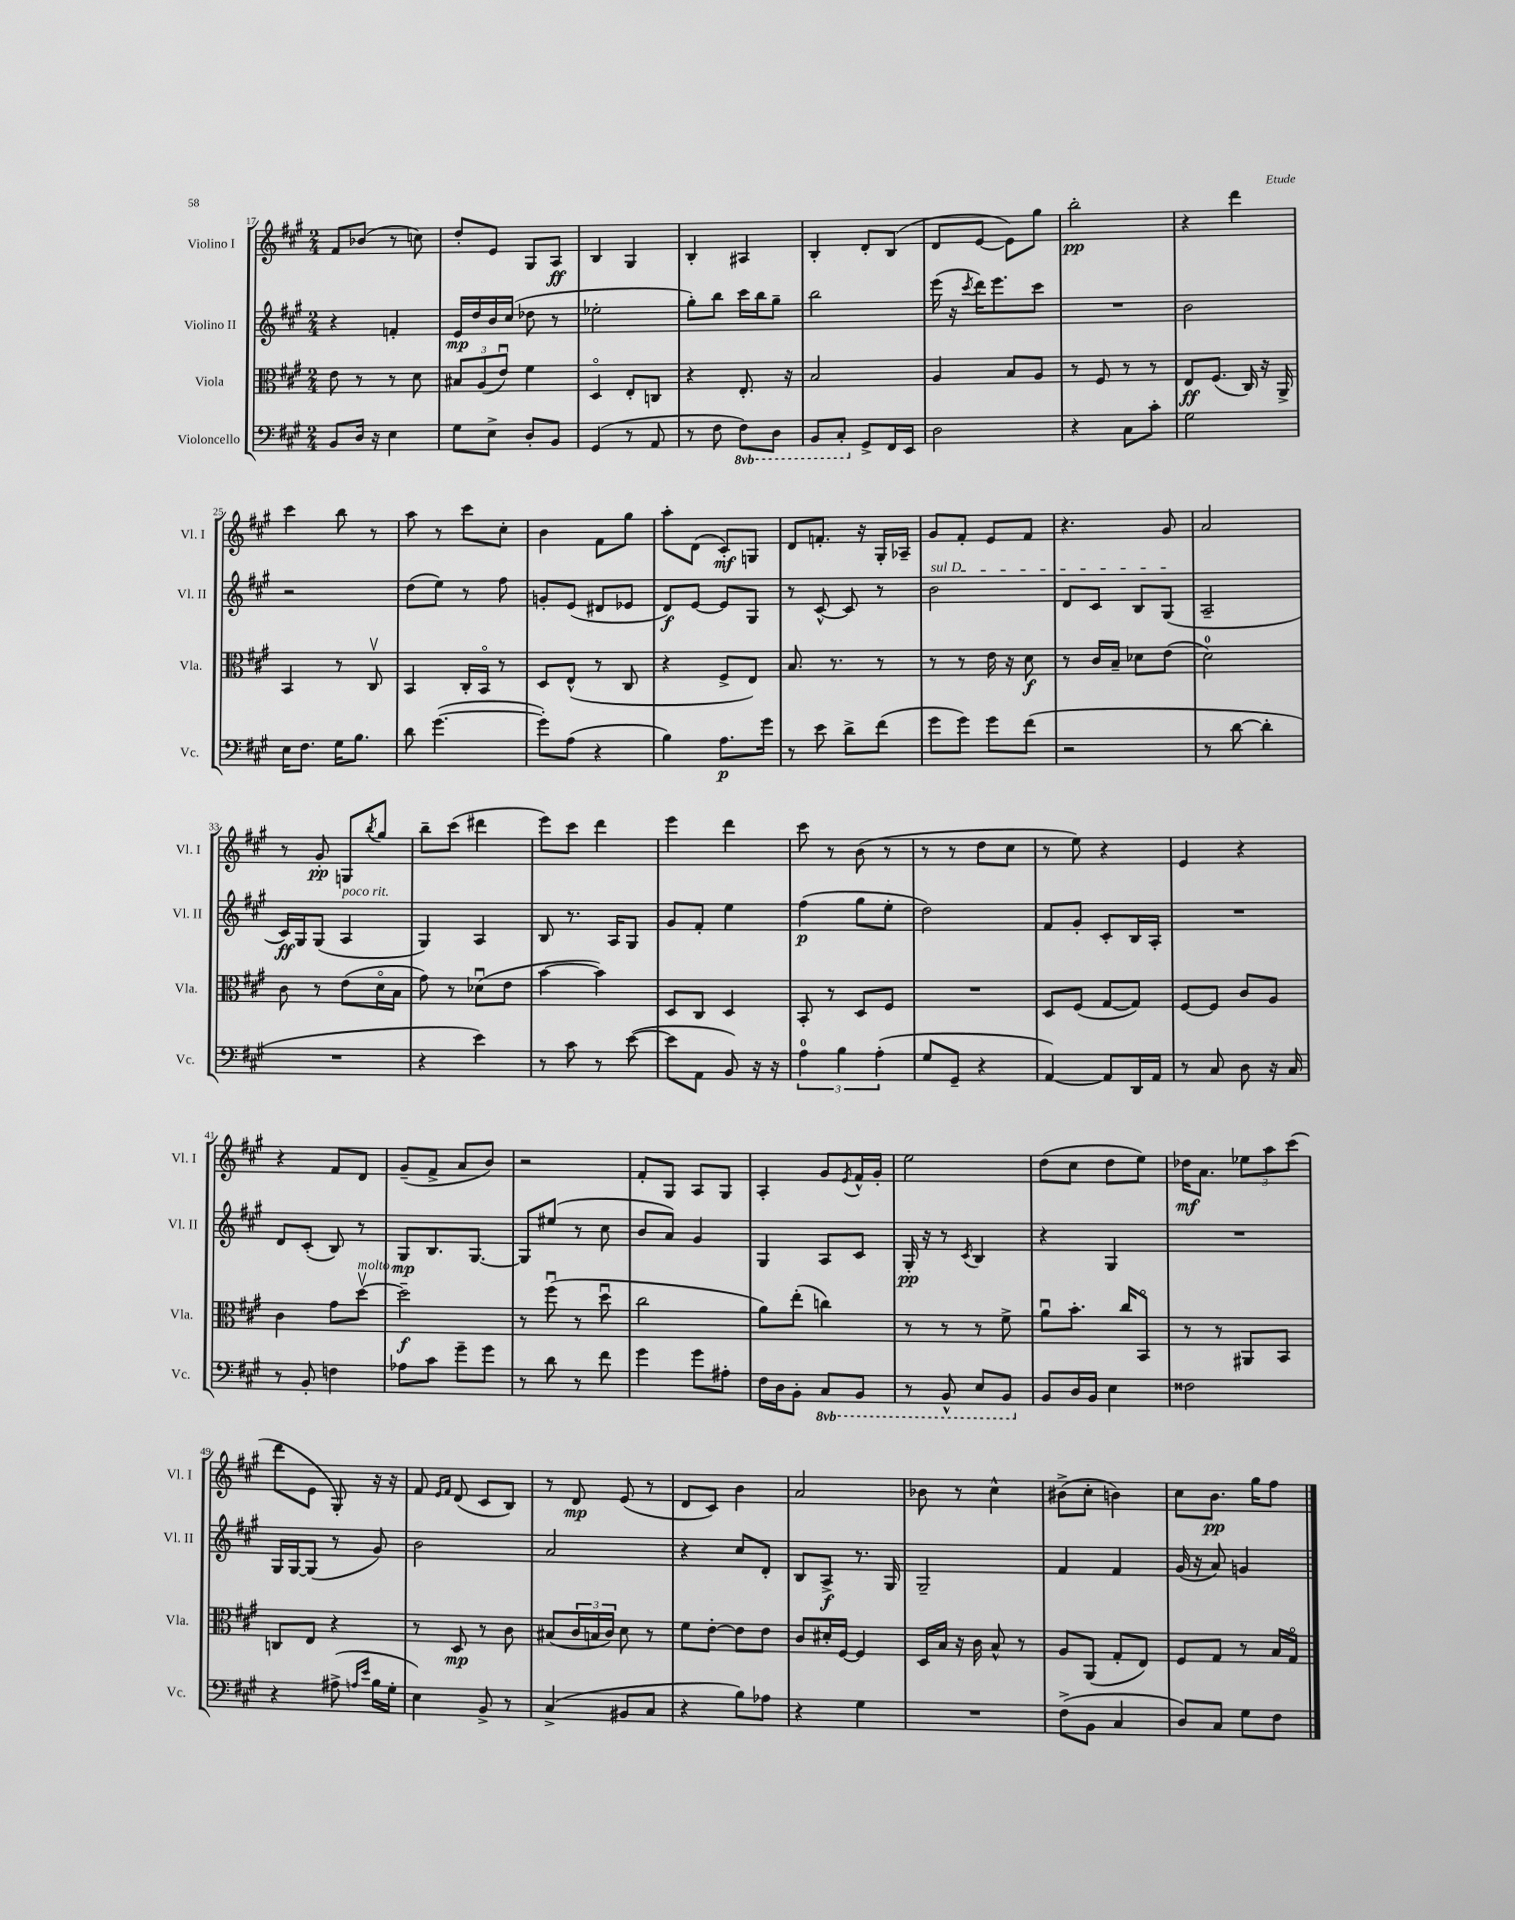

**kern	**dynam	**kern	**dynam	**kern	**dynam	**kern	**dynam
*part4	*part4	*part3	*part3	*part2	*part2	*part1	*part1
*staff4	*staff4	*staff3	*staff3	*staff2	*staff2	*staff1	*staff1
*I"Violoncello	*	*I"Viola	*	*I"Violino II	*	*I"Violino I	*
*I'Vc.	*	*I'Vla.	*	*I'Vl. II	*	*I'Vl. I	*
*clefF4	*	*clefC3	*	*clefG2	*	*clefG2	*
*k[f#c#g#]	*	*k[f#c#g#]	*	*k[f#c#g#]	*	*k[f#c#g#]	*
*M2/4	*	*M2/4	*	*M2/4	*	*M2/4	*
=17	=17	=17	=17	=17	=17	=17	=17
8BB/L	.	8e\	.	4r	.	8f#/L	.
16D/Jk	.	8r	.	.	.	(8b-X/J	.
16r	.	.	.	.	.	.	.
4E\	.	8r	.	4fn'/	.	8r	.
.	.	8d\	.	.	.	8ccn\)	.
=18	=18	=18	=18	=18	=18	=18	=18
8G#\L	.	12B#X/L	.	16e/LL	mp	8dd'/L	.
.	.	.	.	16dd/	.	.	.
.	.	(12A/	.	.	.	.	.
8E^\J	.	.	.	16b/	.	8e/J	.
.	.	12eu/J)	.	.	.	.	.
.	.	.	.	(16cc#/JJ	.	.	.
8D'/L	.	4f#\	.	8dd-X\	.	8G#/L	.
8BB/J	.	.	.	8r	.	8A/J	ff
=19	=19	=19	=19	=19	=19	=19	=19
(4GG#/	.	4D/	.	2ee-X'\	.	4B/	.
8r	.	8E'/L	.	.	.	4G#/	.
8AA/	.	8Cn/J	.	.	.	.	.
=20	=20	=20	=20	=20	=20	=20	=20
8r	.	4r	.	8gg#'\L)	.	4B'/	.
8F#\	.	.	.	8bb\J	.	.	.
*8ba	*	*	*	*	*	*	*
8FF#\L)	.	8.E'/	.	16ccc#\LL	.	4A#X/	.
.	.	.	.	16bb\J	.	.	.
8DD\J	.	.	.	8gg#~\J	.	.	.
.	.	16r	.	.	.	.	.
=21	=21	=21	=21	=21	=21	=21	=21
8BBB/L	.	2B/	.	2bb\	.	4B'/	.
8CC#'/J	.	.	.	.	.	.	.
*X8ba	*	*	*	*	*	*	*
8GG#^/L	.	.	.	.	.	8d'/L	.
16FF#/L	.	.	.	.	.	(8B/J	.
16EE/JJ	.	.	.	.	.	.	.
=22	=22	=22	=22	=22	=22	=22	=22
2D\	.	4A/	.	(16eee\	.	8d/L	.
.	.	.	.	16r	.	.	.
.	.	.	.	8qccc#/	.	.	.
.	.	.	.	16ddd\KL)	.	[8e/J	.
.	.	.	.	8.eee\	.	.	.
.	.	8B/L	.	.	.	8e\L])	.
.	.	8A/J	.	8ccc#\J	.	8gg#\J	.
=23	=23	=23	=23	=23	=23	=23	=23
4r	.	8r	.	2r	.	2bb'\	pp
.	.	8F#/	.	.	.	.	.
8C#\L	.	8r	.	.	.	.	.
8c#'\J	.	8r	.	.	.	.	.
=24	=24	=24	=24	=24	=24	=24	=24
2G#\	.	8E/L	ff	2b\	.	4r	.
.	.	(8.F#/J	.	.	.	.	.
.	.	.	.	.	.	4ddd\	.
.	.	16C#/)	.	.	.	.	.
.	.	16r	.	.	.	.	.
.	.	16AA^/	.	.	.	.	.
!!LO:LB:g=z
=25	=25	=25	=25	=25	=25	=25	=25
16E\KL	.	4BB/	.	2r	.	4ccc#\	.
8.F#\J	.	.	.	.	.	.	.
16G#\KL	.	8r	.	.	.	8bb\	.
8.B\J	.	.	.	.	.	.	.
.	.	8C#v/	.	.	.	8r	.
=26	=26	=26	=26	=26	=26	=26	=26
8d\	.	4BB/	.	(8dd\L	.	8aa\	.
([4.g#\	.	.	.	8ee\J)	.	8r	.
.	.	16C#'/LL	.	8r	.	8ccc#\L	.
.	.	16BB/JJ	.	.	.	.	.
.	.	8r	.	8ff#\	.	8cc#'\J	.
=27	=27	=27	=27	=27	=27	=27	=27
8g#'\L])	.	8D/L	.	8gn'/L	.	4b\	.
(8A\J	.	(8E^^/J	.	(8e/J	.	.	.
4r	.	8r	.	8d#X/L	.	8f#\L	.
.	.	8C#/	.	8e-X/J	.	8gg#\J	.
=28	=28	=28	=28	=28	=28	=28	=28
4B\)	.	4r	.	8d/L)	f	8aa'\L	.
.	.	.	.	[8e/J	.	(8d\J	.
8.A\L	p	8F#^/L	.	8e/L]	.	8c#'/L)	mf
.	.	8E/J)	.	8G#/J	.	8Gn/J	.
16g#\Jk	.	.	.	.	.	.	.
=29	=29	=29	=29	=29	=29	=29	=29
8r	.	8.B/	.	8r	.	8d/L	.
8e\	.	.	.	[8c#^^/	.	8.fn'/J	.
.	.	8.r	.	.	.	.	.
8d^\L	.	.	.	8c#/]	.	.	.
.	.	.	.	.	.	16r	.
(8f#\J	.	8r	.	8r	.	16G#'/LL	.
.	.	.	.	.	.	16A-X~/JJ	.
=30	=30	=30	=30	=30	=30	=30	=30
!	!	!	!	!LO:TX:a:i:t=sul D	!	!	!
8g#\L	.	8r	.	2b\	.	8g#/L	.
8g#\J)	.	8r	.	.	.	8f#'/J	.
8g#\L	.	16e\	.	.	.	8e/L	.
.	.	16r	.	.	.	.	.
(8f#\J	.	8d\	f	.	.	8f#/J	.
=31	=31	=31	=31	=31	=31	=31	=31
2r	.	8r	.	8d/L	.	4.r	.
.	.	16c#/LL	.	8c#/J	.	.	.
.	.	16B~/JJ	.	.	.	.	.
.	.	8d-X\L	.	8B/L	.	.	.
.	.	(8e\J	.	(8G#/J	.	8g#/	.
=32	=32	=32	=32	=32	=32	=32	=32
8r	.	2d\)	.	2A~/	.	2a/	.
[8d\	.	.	.	.	.	.	.
4d'\]	.	.	.	.	.	.	.
!!LO:LB:g=z
=33	=33	=33	=33	=33	=33	=33	=33
2r	.	8c#\	.	16c#/LL)	ff	8r	.
.	.	.	.	16G#/J	.	.	.
.	.	8r	.	(8G#/J	.	8g#'/	pp
!	!	!	!	!LO:TX:a:i:t=poco rit.	!	!	!
.	.	(8e\L	.	4A/	.	8Gn/L	.
.	.	.	.	.	.	8qbb/	.
.	.	16d\L	.	.	.	8gg#/J	.
.	.	16B\JJ	.	.	.	.	.
=34	=34	=34	=34	=34	=34	=34	=34
4r	.	8g#\)	.	4G#/)	.	8bb~\L	.
.	.	8r	.	.	.	(8ccc#\J	.
4e\)	.	(8d-Xu\L	.	4A/	.	4ddd#X\	.
.	.	8e\J	.	.	.	.	.
=35	=35	=35	=35	=35	=35	=35	=35
8r	.	[4b\	.	8B/	.	8eee\L)	.
8c#\	.	.	.	8.r	.	8ccc#\J	.
8r	.	4b\])	.	.	.	4ddd\	.
.	.	.	.	16A/KL	.	.	.
([8e\	.	.	.	8G#/J	.	.	.
=36	=36	=36	=36	=36	=36	=36	=36
8e\L]	.	8D/L	.	8g#/L	.	4eee\	.
8AA\J	.	8C#/J	.	8f#'/J	.	.	.
8BB/)	.	4D/	.	4ee\	.	4ddd\	.
16r	.	.	.	.	.	.	.
16r	.	.	.	.	.	.	.
=37	=37	=37	=37	=37	=37	=37	=37
6A\	.	8BB'/	.	(4ff#\	p	8ccc#\	.
.	.	8r	.	.	.	8r	.
6B\	.	.	.	.	.	.	.
.	.	8D/L	.	8gg#\L	.	(8b\	.
(6A'\	.	.	.	.	.	.	.
.	.	8F#/J	.	8ee'\J	.	8r	.
=38	=38	=38	=38	=38	=38	=38	=38
8G#/L	.	2r	.	2dd\)	.	8r	.
8GG#~/J	.	.	.	.	.	8r	.
4r	.	.	.	.	.	8dd\L	.
.	.	.	.	.	.	8cc#\J	.
=39	=39	=39	=39	=39	=39	=39	=39
[4AA/)	.	8D/L	.	8f#/L	.	8r	.
.	.	(8F#/J	.	8g#'/J	.	8ee\)	.
8AA/L]	.	[8G#/L	.	8c#'/L	.	4r	.
16DD/L	.	8G#/J])	.	16B/L	.	.	.
16AA/JJ	.	.	.	16A'/JJ	.	.	.
=40	=40	=40	=40	=40	=40	=40	=40
8r	.	[8F#/L	.	2r	.	4e/	.
8C#/	.	8F#/J]	.	.	.	.	.
8D\	.	8c#/L	.	.	.	4r	.
16r	.	8A/J	.	.	.	.	.
16C#/	.	.	.	.	.	.	.
!!LO:LB:g=z
=41	=41	=41	=41	=41	=41	=41	=41
8r	.	4c#\	.	8d/L	.	4r	.
8BB'/	.	.	.	(8c#'/J	.	.	.
4Fn\	.	8g#\L	.	8B/)	.	8f#/L	.
!	!	!LO:TX:a:i:t=molto	!	!	!	!	!
.	.	[8ddv\J	.	8r	.	8d/J	.
=42	=42	=42	=42	=42	=42	=42	=42
8A-X\L	.	2dd~\]	f	8G#/L	mp	(8g#~/L	.
8c#\J	.	.	.	8.B/	.	8f#^/J	.
8g#~\L	.	.	.	.	.	8a/L	.
.	.	.	.	[8.G#/J	.	.	.
8g#\J	.	.	.	.	.	8b/J)	.
=43	=43	=43	=43	=43	=43	=43	=43
8r	.	8r	.	8G#/L]	.	2r	.
8d\	.	(8ff#u\	.	(8ee#X/J	.	.	.
8r	.	8r	.	8r	.	.	.
8f#\	.	8ddu\	.	8cc#\	.	.	.
=44	=44	=44	=44	=44	=44	=44	=44
4g#\	.	2cc#\	.	8b/L	.	8f#'/L	.
.	.	.	.	8a/J)	.	8G#/J	.
8g#\L	.	.	.	4g#/	.	8A/L	.
8A#X'\J	.	.	.	.	.	8G#/J	.
=45	=45	=45	=45	=45	=45	=45	=45
16F#\LL	.	8a\L)	.	4G#/	.	4A'/	.
16D\J	.	.	.	.	.	.	.
8BB'\J	.	(8ee'\J	.	.	.	.	.
*8ba	*	*	*	*	*	*	*
8CC#/L	.	4ccn\)	.	8A/L	.	8g#/L	.
.	.	.	.	.	.	8qe/	.
8BBB/J	.	.	.	8c#/J	.	16f#^^/L	.
.	.	.	.	.	.	16g#'/JJ	.
=46	=46	=46	=46	=46	=46	=46	=46
8r	.	8r	.	16G#'/	pp	2ee\	.
.	.	.	.	16r	.	.	.
8BBB^^/	.	8r	.	8r	.	.	.
.	.	.	.	8qc#/	.	.	.
8EE/L	.	8r	.	4B/	.	.	.
8BBB/J	.	8f#^\	.	.	.	.	.
=47	=47	=47	=47	=47	=47	=47	=47
*X8ba	*	*	*	*	*	*	*
8BB/L	.	8au\L	.	4r	.	(8dd\L	.
16D/L	.	8.b'\J	.	.	.	8cc#\J	.
16BB/JJ	.	.	.	.	.	.	.
4E\	.	.	.	4G#/	.	8dd\L	.
.	.	16cc#/KL	.	.	.	.	.
.	.	8BB/J	.	.	.	8ee\J)	.
=48	=48	=48	=48	=48	=48	=48	=48
2F##X\	.	8r	.	2r	.	16dd-X\KL	mf
.	.	.	.	.	.	8.a\J	.
.	.	8r	.	.	.	.	.
.	.	8AA#X/L	.	.	.	12ee-X\L	.
.	.	.	.	.	.	12aa\	.
.	.	8BB/J	.	.	.	.	.
.	.	.	.	.	.	(12ccc#\J	.
!!LO:LB:g=z
=49	=49	=49	=49	=49	=49	=49	=49
4r	.	8Cn/L	.	16G#/LL	.	8ddd\L	.
.	.	.	.	[16G#/J	.	.	.
.	.	8E/J	.	(8G#/J]	.	8e\J	.
(8A#X^\	.	4r	.	8r	.	8G#'/)	.
16qqAn/LL	.	.	.	.	.	.	.
16qqe/JJ	.	.	.	.	.	.	.
16B\LL	.	.	.	8g#/)	.	16r	.
16G#'\JJ	.	.	.	.	.	16r	.
=50	=50	=50	=50	=50	=50	=50	=50
4E\)	.	8r	.	2b\	.	8f#/	.
.	.	.	.	.	.	16qqe/LL	.
.	.	.	.	.	.	16qqf#/JJ	.
.	.	8D/	mp	.	.	(8d/	.
8BB^/	.	8r	.	.	.	8c#/L	.
8r	.	8c#\	.	.	.	8B/J)	.
=51	=51	=51	=51	=51	=51	=51	=51
(4C#^/	.	(8B#X/L	.	2a/	.	8r	.
.	.	24c#/L	.	.	.	8d/	mp
.	.	24Bn/	.	.	.	.	.
.	.	24c#/JJ)	.	.	.	.	.
8BB#X/L	.	8d\	.	.	.	(8e/	.
8C#/J	.	8r	.	.	.	8r	.
=52	=52	=52	=52	=52	=52	=52	=52
4r	.	8f#\L	.	4r	.	8d/L	.
.	.	[8e'\J	.	.	.	8c#/J)	.
8B\L)	.	8e\L]	.	8cc#/L	.	4b\	.
8A-X\J	.	8e\J	.	8d'/J	.	.	.
=53	=53	=53	=53	=53	=53	=53	=53
4r	.	8c#/L	.	8B/L	.	2a/	.
.	.	16d#X'/L	.	8A^/J	f	.	.
.	.	[16F#/JJ	.	.	.	.	.
4G#\	.	4F#/]	.	8.r	.	.	.
.	.	.	.	16G#/	.	.	.
=54	=54	=54	=54	=54	=54	=54	=54
2r	.	16D/LL	.	2G#~/	.	8b-X\	.
.	.	16B/JJ	.	.	.	.	.
.	.	16r	.	.	.	8r	.
.	.	16c#\	.	.	.	.	.
.	.	8B^^/	.	.	.	4cc#^^\	.
.	.	8r	.	.	.	.	.
=55	=55	=55	=55	=55	=55	=55	=55
(8F#^\L	.	8A/L	.	4f#/	.	(8b#X^\L	.
8BB\J	.	(8AA/J	.	.	.	8cc#'\J	.
4C#/	.	8G#'/L	.	4f#/	.	4bn\)	.
.	.	8E/J)	.	.	.	.	.
=56	=56	=56	=56	=56	=56	=56	=56
8D/L)	.	8F#/L	.	(16g#/	.	8cc#\L	.
.	.	.	.	16r	.	.	.
8C#/J	.	8G#/J	.	8a/)	.	8.b\J	pp
8G#\L	.	8r	.	4gn/	.	.	.
.	.	.	.	.	.	16gg#\KL	.
8F#\J	.	16B/LL	.	.	.	8ff#\J	.
.	.	16G#/JJ	.	.	.	.	.
==	==	==	==	==	==	==	==
*-	*-	*-	*-	*-	*-	*-	*-
